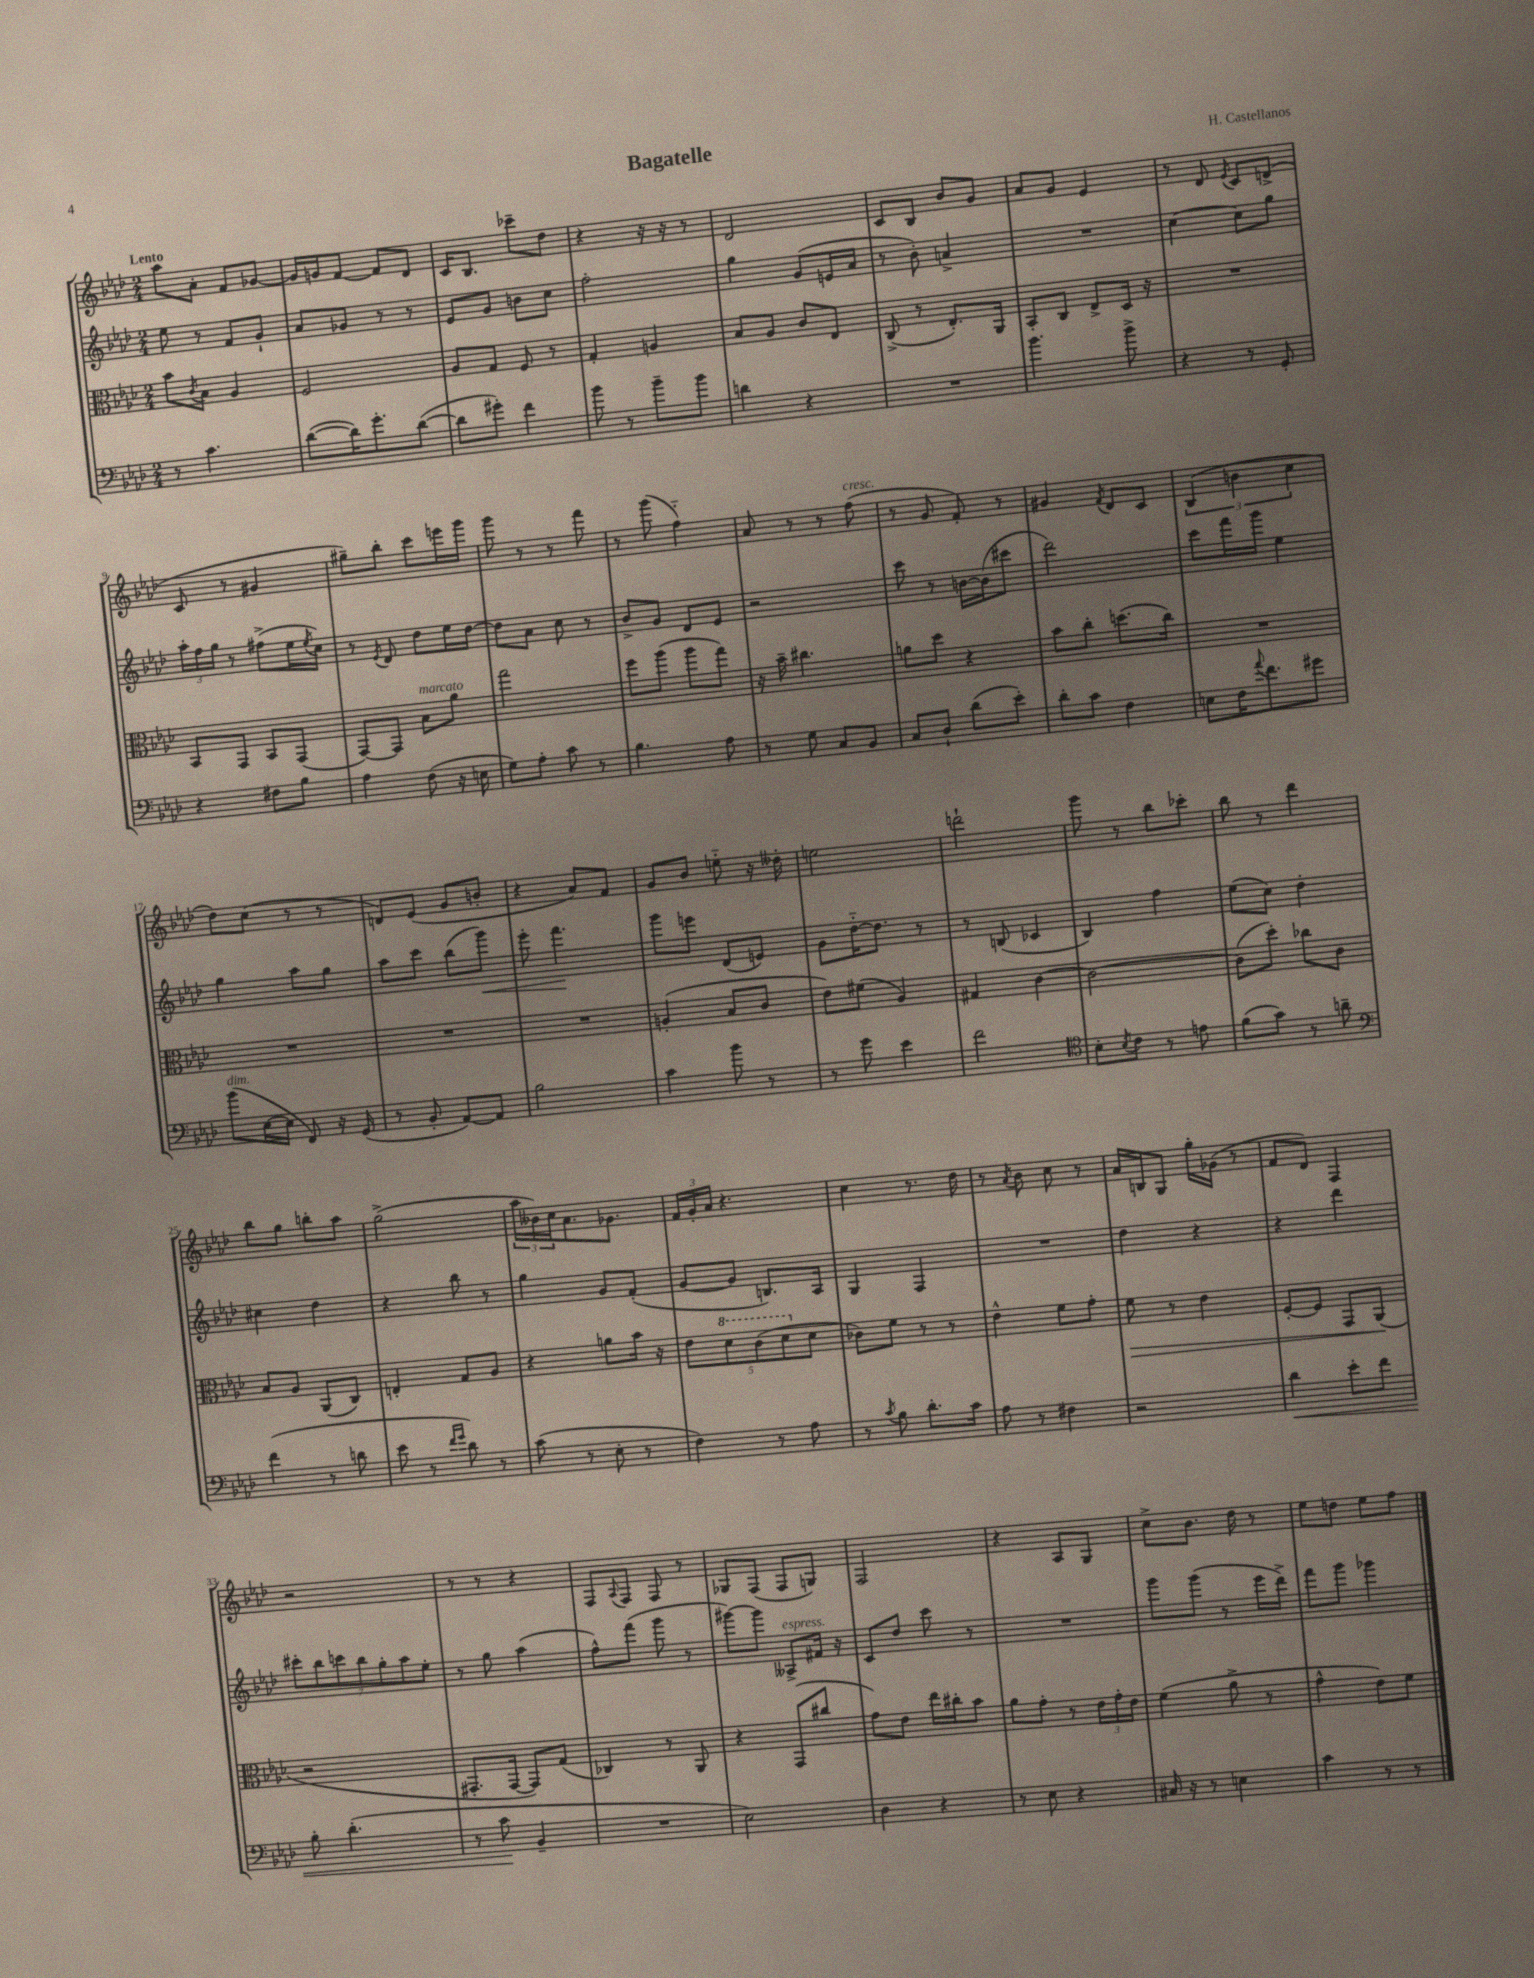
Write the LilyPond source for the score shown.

\header { title = "Bagatelle" composer = "H. Castellanos" }
<<
\new StaffGroup <<
\new Staff = "s0" {
    \clef treble \key aes \major \numericTimeSignature \time 2/4 \tempo "Lento"
    aes''8 aes'8-. f'8 ges'8~ |
    ges'16 g'16 f'8~ f'8 des'8 |
    c'16 bes8. ces'''8-- des''8 |
    r4 r16 r16 r8 |
    des'2 |
    c'8 bes8 bes'8 g'8 |
    aes'8 g'8 ees'4 |
    r8 des'8 \acciaccatura { ees'8 } c'8 d'8->( |
    c'8 r8 gis'4 |
    gis''8--) bes''8-. c'''8 e'''16 g'''16 |
    g'''8 r8 r8 f'''8 |
    r8 g'''8( f''4-_) |
    aes'8 r8 r8 f''8^\markup { \italic "cresc." }( |
    r8 g'8 f'8-.) r8 |
    gis'4 \acciaccatura { f'8 } des'8 c'8 |
    \tuplet 3/2 { bes4( b'4 c''4 } |
    des''8) c''8( r8 r8 |
    d'8) ees'8( g'8 b'8-. |
    r4 aes'8) f'8 |
    g'8 bes'8 e''8-_ r16 deses''16-. |
    e''2 |
    d'''2-! |
    g'''8 r8 bes''8 ces'''8-. |
    bes''8 r8 des'''4 |
    bes''8 g''8 b''8-. aes''8 |
    g''2->( |
    \tuplet 3/2 { aes''16 beses'16) c''16 } aes'8. ges'8. |
    \tuplet 3/2 { f'16 g'16-. aes'16 } r4. |
    c''4 r8. des''16 |
    r8 \acciaccatura { aes'8 } bes'8 c''8 r8 |
    aes'16 b16 g8 g''16-. ges'16( r8 |
    f'8 des'8) f4 |
    r2 |
    r8 r8 r4 |
    f8 \appoggiatura { aes8 } f8 f8 r8 |
    ges8 f8( f8 g8) |
    f2 |
    r4 aes8 g8 |
    c''8-> bes'8. des''16 r8 |
    ees''8 d''8 ees''8 f''8 \bar "|." |
}
\new Staff = "s1" {
    \clef treble \key aes \major \numericTimeSignature \time 2/4
    ees''8 r8 f'8 g'8-! |
    aes'8 ges'8 r8 r8 |
    ees'8 g'8 b'8 c''8 |
    f''2-. |
    g''4 g'8( e'16 aes'16 |
    r8 bes'8-.) a'4-> |
    R2 |
    c''4~ c''8 g''8 |
    \tuplet 3/2 { aes''16-. f''16 g''16 } r8 fis''8->( ees''16 \acciaccatura { ees''8 } c''16) |
    r8 \acciaccatura { ees'8 } des'8 des''8 ees''16 des''16~ |
    des''8 aes'8 c''8 r8 |
    bes'8-> g'8 des'8 ees'8 |
    r2 |
    c'''8 r8 b'16~ b'16( cis'''8 |
    des'''2) |
    c'''8 f'''16 g'''16 ees''4 |
    g''4 aes''8 g''8 |
    aes''8 c'''8 bes''8( g'''8\<) |
    ees'''8-. f'''4.\! |
    g'''8 e'''8 des'8( e'8) |
    g'8 des''16~-_ des''8. r8 |
    r8 b8( ces'4 |
    bes4) f''4 |
    ees''8( c''8) des''4-. |
    cis''4 des''4 |
    r4 bes''8 r8 |
    g''4 g'8 f'8-.( |
    g'8~ g'8 b8.) aes16 |
    g4 f4 |
    R2 |
    des''4 r4 |
    r4 des'''4 |
    \tuplet 7/4 { cis'''8-. bes''8 c'''8 bes''8 g''8-. aes''8 ees''8-. } |
    r8 g''8 aes''4( |
    f''8-^) f'''8( g'''8 r8 |
    gis'''8~) gis'''8 aeses8->^\markup { \italic "espress." } fis'16 r16 |
    c'8 des''8 c'''8 r8 |
    R2 |
    g'''8 g'''8( r8 ees'''16 des'''16->) |
    f'''8 g'''8 ges'''4 \bar "|." |
}
\new Staff = "s2" {
    \clef alto \key aes \major \numericTimeSignature \time 2/4
    bes'8 \acciaccatura { c'8 } bes8 aes4 |
    f2 |
    aes8 g8 f8 r8 |
    g4-. a4 |
    bes8 aes8 c'8 ees8 |
    c8->( r8 ees8.-.) aes,16 |
    bes,8-. c8 ees8-> des16 r16 |
    R2 |
    bes,8 g,8 bes,8 g,8( |
    g,8~) g,8 bes8^\markup { \italic "marcato" } aes'8 |
    g''2 |
    f''8 aes''8( aes''8 g''8) |
    r16 bes'16-- cis''4. |
    a'8 des''8 r4 |
    bes'8 c''8-. d''8.( c''16) |
    R2 |
    R2 |
    R2 |
    R2 |
    a4-.( bes8 c'8 |
    ees'8) fis'8( aes4) |
    gis4 c'4~ |
    c'2~ |
    c'8( des''8-.) ces''8 c'8 |
    bes8 aes8 aes,8( c8) |
    e4-. g8 aes8 |
    r4 a'8 bes'16 r16 |
    \tuplet 5/4 { ees'8 \ottava #1 des''8 c''8( des''8 \ottava #0 des'8 } |
    ces'8) f'8 r8 r8 |
    ees'4-^ f'8 g'8-. |
    f'8\> r8 ees'4 |
    f8~-. f8 g,8 aes,8\!( |
    r2 |
    gis,8.-. gis,16~ gis,8) g8( |
    ces4) r8 aes,8 |
    r4 g,8( cis''8 |
    g'8) ees'8 ees''16 cis''16-. bes'8 |
    aes'8 g'8-. r8 \tuplet 3/2 { ees'16 g'16-. ees'16 } |
    f'4( aes'8-> r8 |
    g'4-^ ees'8) f'8 \bar "|." |
}
\new Staff = "s3" {
    \clef bass \key aes \major \numericTimeSignature \time 2/4
    r8 c'4. |
    des'8~( des'16) g'8.-. des'8~( |
    des'8 gis'8-.) f'4 |
    bes'8 r8 bes'8-- bes'8 |
    d'4 r4 |
    R2 |
    bes'4. bes'8-> |
    r4 r8 g,8-. |
    r4 fis8 bes8 |
    aes4 f8( r16 e16 |
    g8) aes8-. c'8 r8 |
    bes4. aes8 |
    r8 g8 c8 bes,8 |
    c8 des8-! des'8( ees'8-.) |
    des'8-. c'8 f4 |
    e8 f16 \appoggiatura { aes'8 } f'8. gis'8 |
    bes'8^\markup { \italic "dim." }( ees16~ ees16 f,8) r16 g,16( |
    r8 bes,8-. aes,8~) aes,8 |
    bes2 |
    c'4 bes'8 r8 |
    r8 g'8 ees'4 |
    f'2 |
    \clef tenor bes8-. \acciaccatura { bes8 } c'8 r8 e'8 |
    f'8( g'8) r8 a'8-- |
    \clef bass f'4( r8 d'8 |
    ees'8 r8 \grace { f'16 g'16 } des'8) r8 |
    c'8( r8 ees8-. r8 |
    f4) r8 aes8 |
    r8 \acciaccatura { c'8 } bes8 des'8.-. c'16 |
    aes8 r8 fis4 |
    r2 |
    des'4\< ees'8-. f'8 |
    bes8-. des'4.-.( |
    r8 c'8\! bes,4-- |
    R2 |
    ees2) |
    des4 r4 |
    r8 ees8 r4 |
    cis16 r16 r8 e4 |
    c'4 r8 r8 \bar "|." |
}
>>
>>
